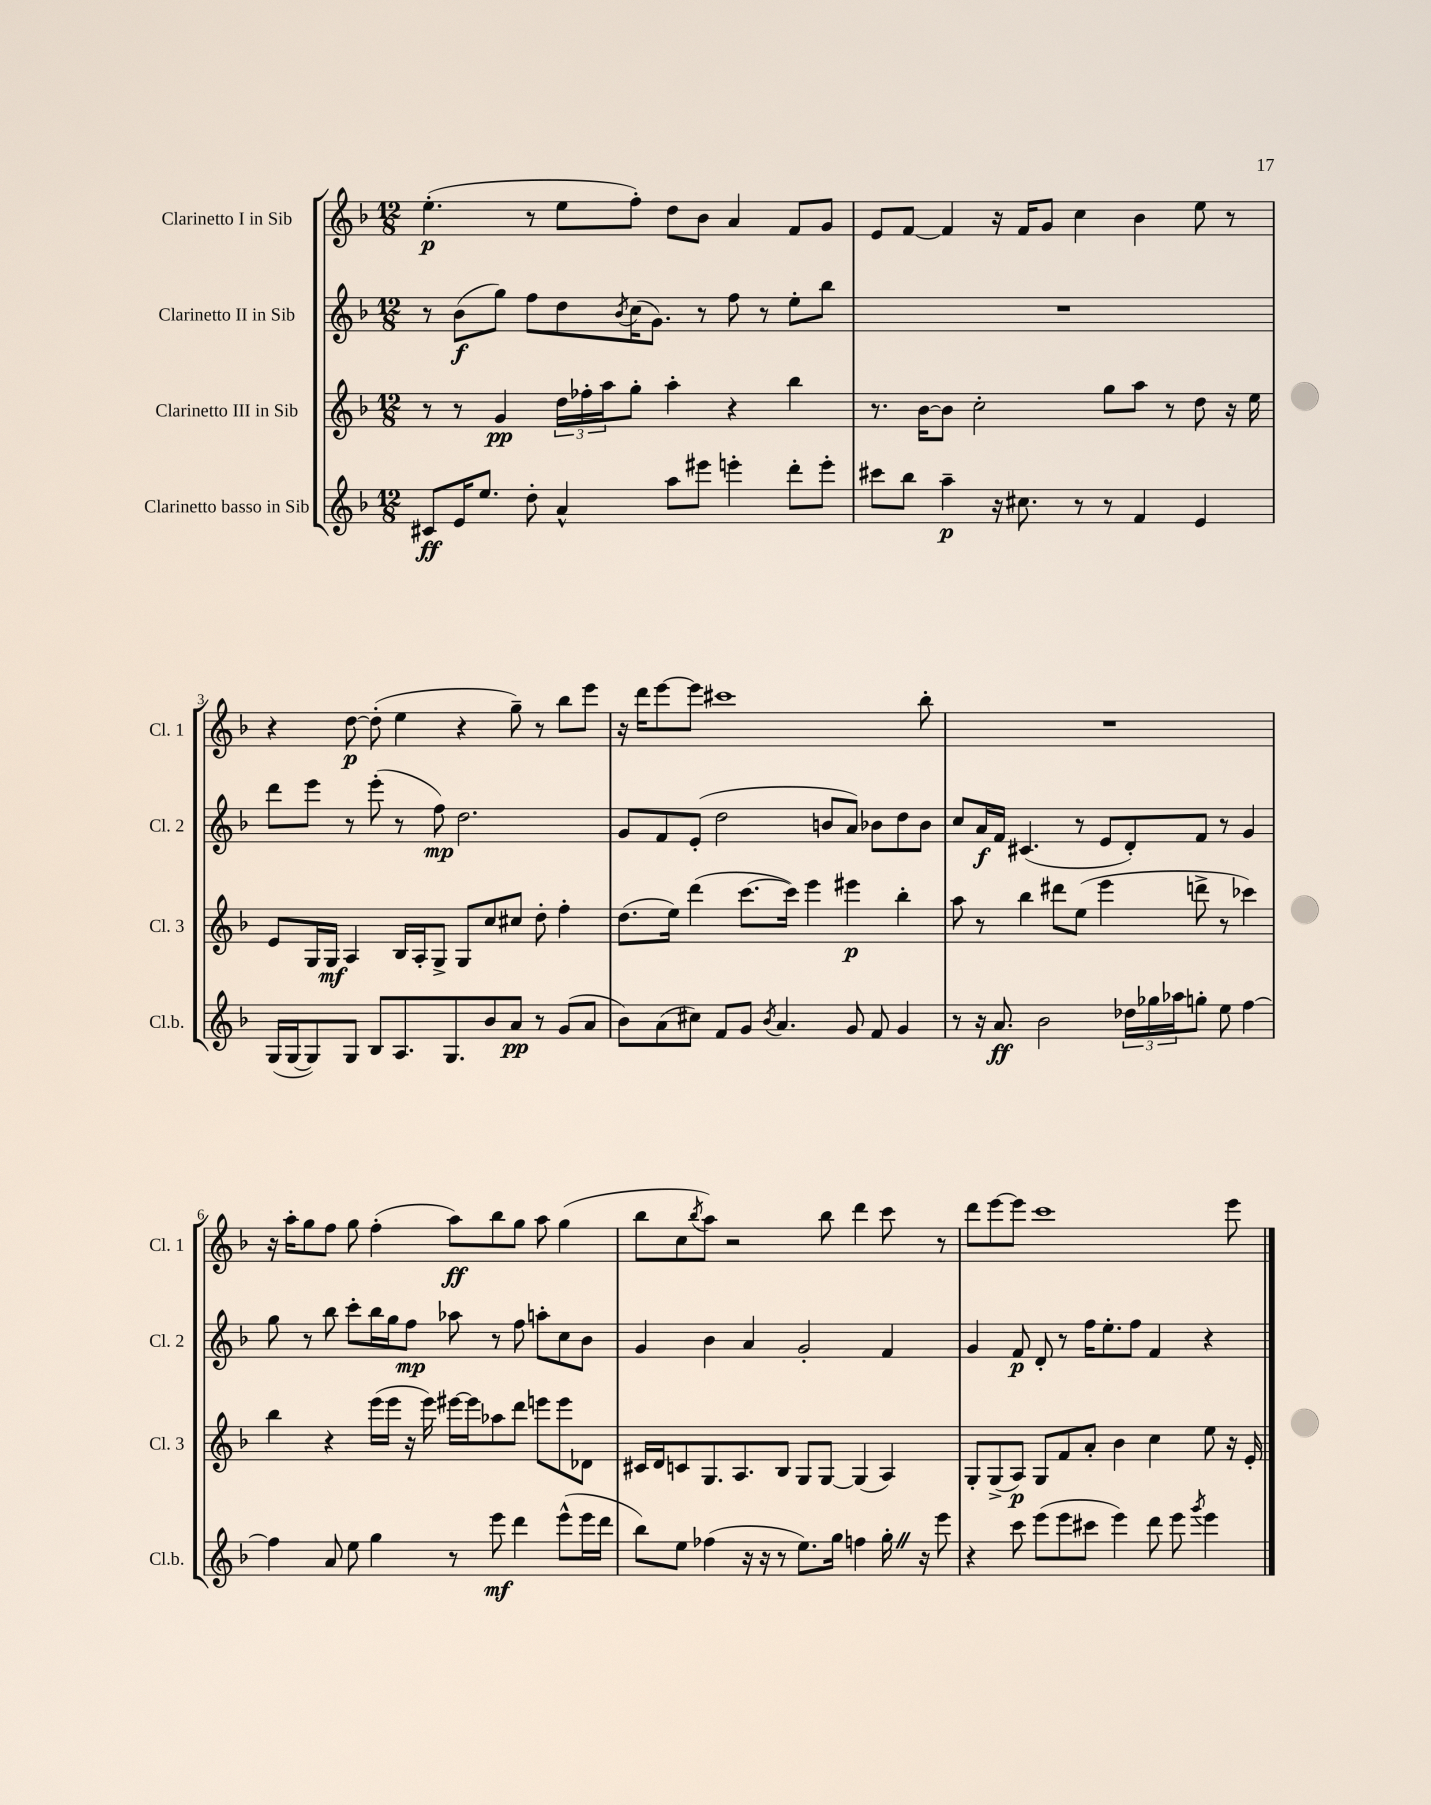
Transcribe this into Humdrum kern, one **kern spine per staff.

**kern	**kern	**kern	**kern
*staff4	*staff3	*staff2	*staff1
*clefG2	*clefG2	*clefG2	*clefG2
*k[b-]	*k[b-]	*k[b-]	*k[b-]
*M12/8	*M12/8	*M12/8	*M12/8
8c#	8r	8r	(4.ee'
16e	8r	(8b-	.
8.ee	.	.	.
.	4g	8gg)	.
8dd'	.	8ff	8r
4a^^	24dd	8dd	8ee
.	24ff-'	.	.
.	24aa	.	.
.	.	8qb-	.
.	8gg'	(16cc	8ff')
.	.	8.g)	.
8aa	4aa'	.	8dd
8eee#	.	8r	8b-
4eee'	4r	8ff	4a
.	.	8r	.
8ddd'	4bb-	8ee'	8f
8eee'	.	8bb-	8g
=	=	=	=
8ccc#	8.r	1.r	8e
8bb-	.	.	[8f
.	[16b-	.	.
4aa~	8b-]	.	4f]
.	2cc'	.	.
16r	.	.	16r
8.cc#	.	.	16f
.	.	.	8g
8r	.	.	4cc
8r	8gg	.	.
4f	8aa	.	4b-
.	8r	.	.
4e	8dd	.	8ee
.	16r	.	8r
.	16ee	.	.
=	=	=	=
(16G	8e	8ddd	4r
[16G	.	.	.
8G])	16G	8eee	.
.	16G	.	.
8G	4A	8r	[8dd
8B-	.	(8eee'	(8dd']
8.A	16B-	8r	4ee
.	16A'	.	.
.	8G^	8ff)	.
8.G	.	.	.
.	8G	2.dd	4r
8b-	8cc	.	.
8a	8cc#	.	8gg~)
8r	8dd'	.	8r
(8g	4ff'	.	8bb-
8a	.	.	8eee
=	=	=	=
8b-)	(8.dd	8g	16r
.	.	.	16ddd
(8a	.	8f	[8eee
.	16ee)	.	.
8cc#)	(4ddd	(8e'	8eee]
8f	.	2dd	1ccc#
8g	[8.ccc	.	.
8qb-	.	.	.
4.a	.	.	.
.	16ccc])	.	.
.	4eee	.	.
.	.	8b	.
8g	4eee#	8a)	.
8f	.	8b-	.
4g	4bb-'	8dd	.
.	.	8b-	8bb-'
=	=	=	=
8r	8aa	8cc	1.r
16r	8r	16a	.
8.a	.	16f	.
.	4bb-	(4.c#	.
2b-	.	.	.
.	8ddd#	.	.
.	(8ee	8r	.
.	4eee	8e	.
24dd-	.	8d')	.
24gg-	.	.	.
24aa-	.	.	.
8gg'	8ddd^	8f	.
8ee	8r	8r	.
[4ff	4ccc-)	4g	.
=	=	=	=
4ff]	4bb-	8gg	16r
.	.	.	16aa'
.	.	8r	8gg
8a	4r	8bb-	8ff
8ee	.	8ccc'	8gg
4gg	(16eee	16bb-	(4ff'
.	16eee	16gg	.
.	16r	8ff	.
.	16eee)	.	.
8r	[16eee#	8aa-	8aa)
.	16eee#]	.	.
8eee	8aa-	8r	8bb-
4ddd	8ddd	8ff	8gg
.	8eee	8aa'	8aa
(8eee^^	8eee	8cc	(4gg
16eee	8d-	8b-	.
16ddd	.	.	.
=	=	=	=
8bb-)	16c#	4g	8bb-
.	16d	.	.
8ee	8c	.	8cc
.	.	.	8qbb-
(4ff-	8.G	4b-	8aa)
.	.	.	2r
.	8.A	.	.
16r	.	4a	.
16r	.	.	.
8r	8B-	.	.
8.ee)	8G	2g'	.
.	[8G	.	8bb-
16gg	.	.	.
4ff	(4G]	.	4ddd
16gg'	4A)	4f	8ccc
16r	.	.	.
8eee	.	.	8r
=	=	=	=
4r	8G'	4g	8ddd
.	(8G^	.	[8eee
8ccc	8A)	8f	8eee]
(8eee	8G	8d'	1ccc
8eee	8f	8r	.
8ccc#	8a'	16ff	.
.	.	8.ee'	.
4eee)	4b-	.	.
.	.	8ff	.
8ddd	4cc	4f	.
8eee	.	.	.
8qggg	.	.	.
4eee	8ee	4r	.
.	16r	.	8eee
.	16e'	.	.
==	==	==	==
*-	*-	*-	*-
